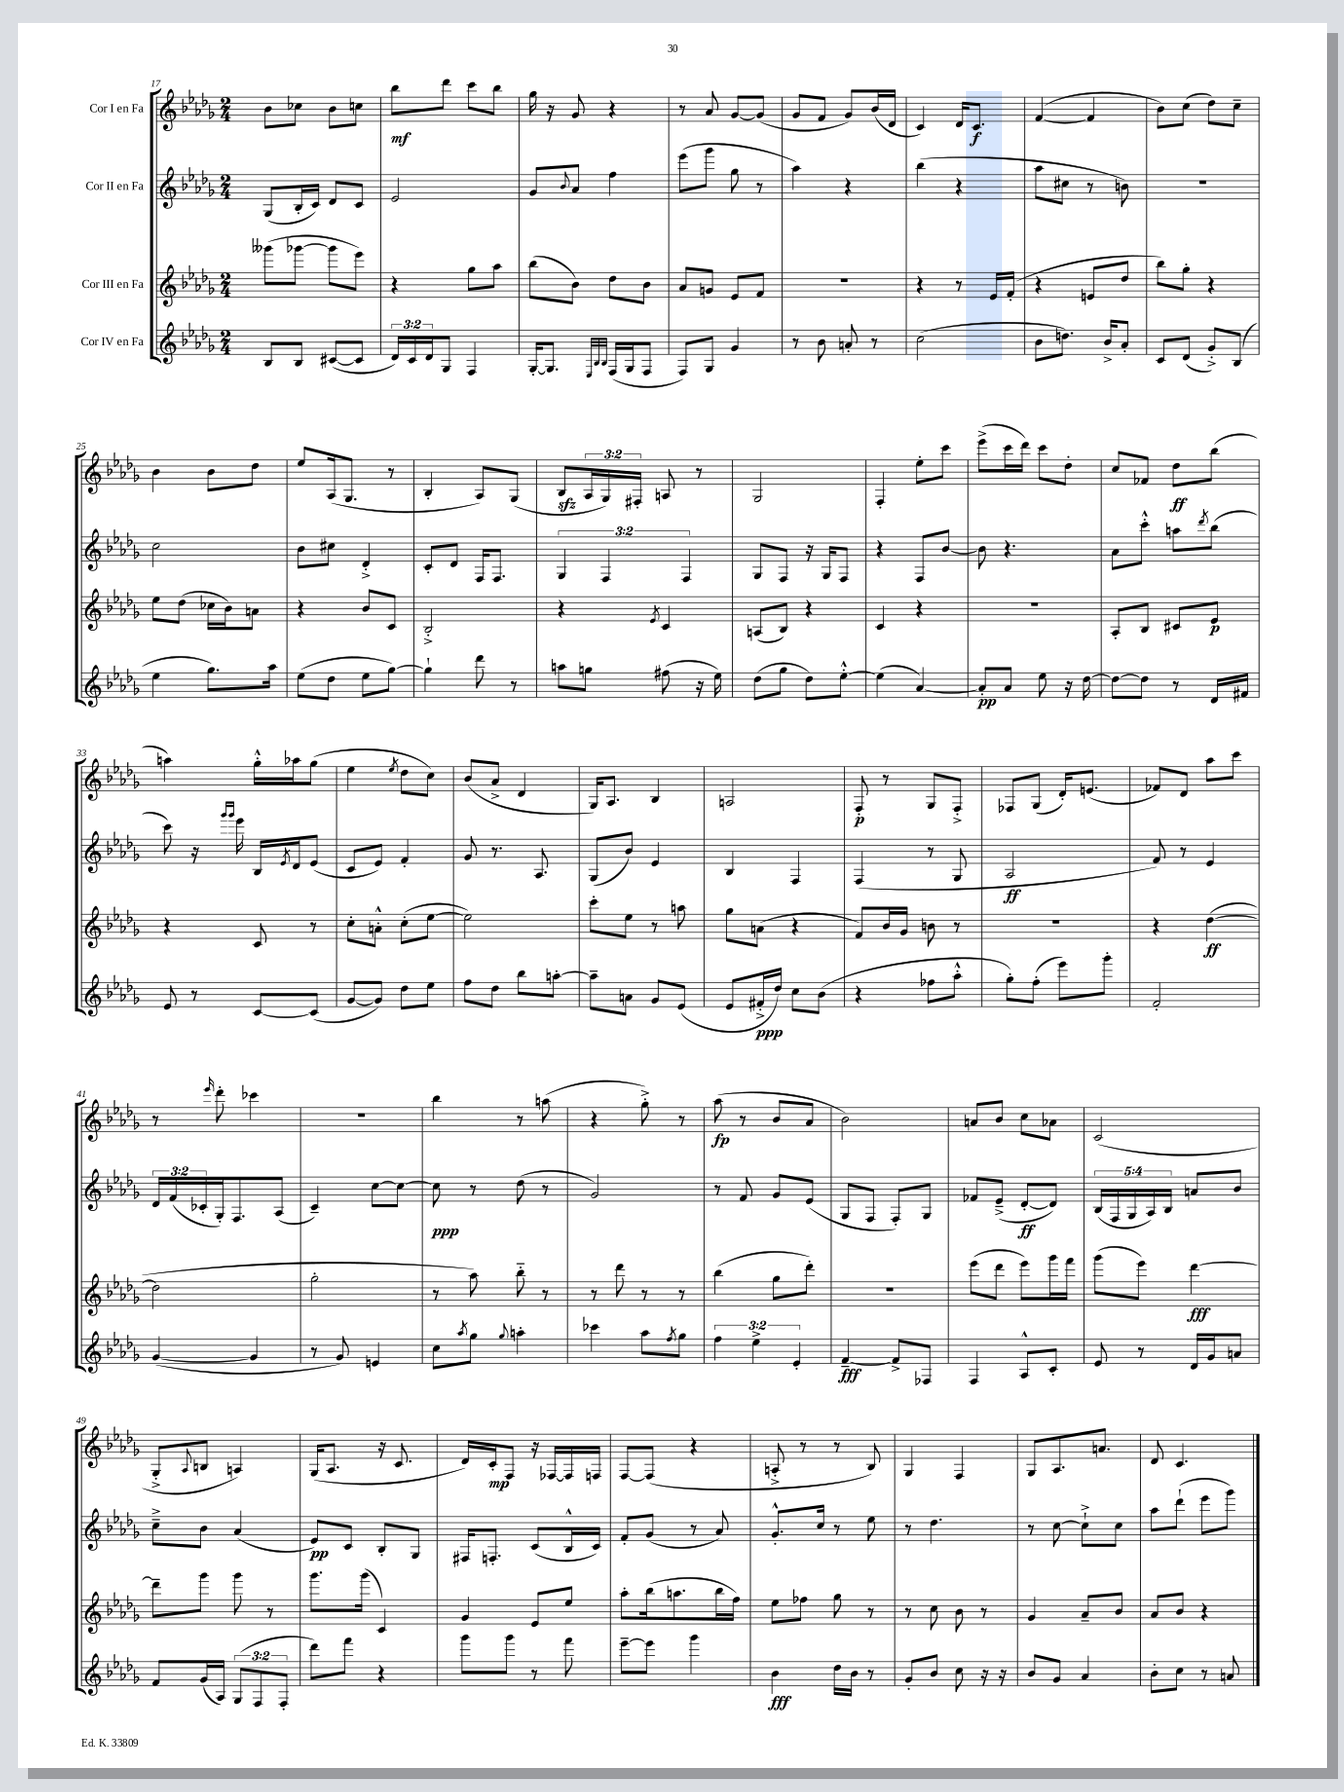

**kern	**dynam	**kern	**dynam	**kern	**dynam	**kern	**dynam
*part4	*part4	*part3	*part3	*part2	*part2	*part1	*part1
*staff4	*staff4	*staff3	*staff3	*staff2	*staff2	*staff1	*staff1
*I"Cor IV en Fa	*	*I"Cor III en Fa	*	*I"Cor II en Fa	*	*I"Cor I en Fa	*
*clefG2	*	*clefG2	*	*clefG2	*	*clefG2	*
*k[b-e-a-d-g-]	*	*k[b-e-a-d-g-]	*	*k[b-e-a-d-g-]	*	*k[b-e-a-d-g-]	*
*M2/4	*	*M2/4	*	*M2/4	*	*M2/4	*
=17	=17	=17	=17	=17	=17	=17	=17
8B-/L	.	(8ggg--X\L	.	(8G-/L	.	8b-\L	.
8B-/J	.	[8ggg-X\J	.	16B-'/L	.	8cc-X\J	.
.	.	.	.	16c/JJ)	.	.	.
([8c#X/L	.	8ggg-\L]	.	8d-/L	.	8b-\L	.
8c#/J]	.	8eee-\J)	.	8c/J	.	8ccn\J	.
=18	=18	=18	=18	=18	=18	=18	=18
24d-/LL)	.	4r	.	2e-/	.	8bb-\L	mf
24c/	.	.	.	.	.	.	.
24d-/J	.	.	.	.	.	.	.
8G-/J	.	.	.	.	.	8ddd-\J	.
4F/	.	8gg-\L	.	.	.	8ccc\L	.
.	.	8aa-\J	.	.	.	8bb-\J	.
=19	=19	=19	=19	=19	=19	=19	=19
[16G-'/KL	.	(8bb-\L	.	8g-/L	.	16gg-\	.
8.G-/J]	.	.	.	.	.	16r	.
.	.	.	.	8qqb-/	.	.	.
.	.	8b-\J)	.	8a-/J	.	8g-/	.
32qqE-/LLL	.	.	.	.	.	.	.
32qqB-/	.	.	.	.	.	.	.
32qqB-/JJJ	.	.	.	.	.	.	.
(16F/LL	.	8dd-\L	.	4ff\	.	4r	.
16G-/J	.	.	.	.	.	.	.
8F/J	.	8b-\J	.	.	.	.	.
=20	=20	=20	=20	=20	=20	=20	=20
8F/L)	.	8a-/L	.	(8eee-\L	.	8r	.
8G-/J	.	8gn/J	.	8ggg-\J	.	8a-/	.
4g-/	.	8e-/L	.	8gg-\	.	[8g-/L	.
.	.	8f/J	.	8r	.	(8g-/J]	.
=21	=21	=21	=21	=21	=21	=21	=21
8r	.	2r	.	4aa-\)	.	8g-/L	.
8b-\	.	.	.	.	.	8f/J	.
8an'/	.	.	.	4r	.	8g-/L)	.
8r	.	.	.	.	.	(16b-/L	.
.	.	.	.	.	.	16d-/JJ	.
=22	=22	=22	=22	=22	=22	=22	=22
(2cc\	.	4r	.	(4bb-\	.	4c/)	.
.	.	8r	.	4r	.	16d-/KL	.
.	.	.	.	.	.	8.c/J	f
.	.	16e-/LL	.	.	.	.	.
.	.	(16f'/JJ	.	.	.	.	.
=23	=23	=23	=23	=23	=23	=23	=23
8b-\L	.	4r	.	8aa-\L	.	([4f/	.
8.ddn\J)	.	.	.	8cc#X\J	.	.	.
.	.	8en/L	.	8r	.	4f/]	.
16b-^/KL	.	.	.	.	.	.	.
8a-'/J	.	8dd-/J	.	8bn\)	.	.	.
=24	=24	=24	=24	=24	=24	=24	=24
8c/L	.	8bb-\L)	.	2r	.	8b-\L)	.
(8d-/J	.	8gg-'\J	.	.	.	(8cc\J	.
8g-'^/L)	.	4r	.	.	.	8dd-\L)	.
(8B-/J	.	.	.	.	.	8cc~\J	.
!!LO:LB:g=z
=25	=25	=25	=25	=25	=25	=25	=25
4ee-\	.	8ee-\L	.	2cc\	.	4b-\	.
.	.	(8dd-\J	.	.	.	.	.
8.gg-\L)	.	16cc-X\LL	.	.	.	8b-\L	.
.	.	16b-\J)	.	.	.	.	.
.	.	8an\J	.	.	.	8dd-\J	.
16aa-\Jk	.	.	.	.	.	.	.
=26	=26	=26	=26	=26	=26	=26	=26
(8ee-\L	.	4r	.	8b-\L	.	8ee-/L	.
8dd-\J	.	.	.	8cc#X\J	.	(16A-/k	.
.	.	.	.	.	.	8.G-/J	.
8ee-\L	.	8b-/L	.	4d-'^/	.	.	.
[8gg-\J)	.	8c/J	.	.	.	8r	.
=27	=27	=27	=27	=27	=27	=27	=27
4gg-`\]	.	2B-'^/	.	8c'/L	.	4B-'/	.
.	.	.	.	8d-/J	.	.	.
8ddd-\	.	.	.	16F/KL	.	8A-/L)	.
.	.	.	.	8.F/J	.	.	.
8r	.	.	.	.	.	(8G-/J	.
=28	=28	=28	=28	=28	=28	=28	=28
8aan\L	.	4r	.	6G-/	.	8B-zz/L	.
8ggn\J	.	.	.	.	.	24A-/L	.
.	.	.	.	6F/	.	24G-/)	.
.	.	.	.	.	.	24F#X'/JJ	.
.	.	8qe-/	.	.	.	.	.
(8ff#X\	.	4c/	.	.	.	8An/	.
.	.	.	.	6F/	.	.	.
16r	.	.	.	.	.	8r	.
16ee-\)	.	.	.	.	.	.	.
=29	=29	=29	=29	=29	=29	=29	=29
(8dd-\L	.	(8An/L	.	8G-/L	.	2G-/	.
8gg-\J	.	8B-/J)	.	8F/J	.	.	.
8dd-\L)	.	4r	.	16r	.	.	.
.	.	.	.	16G-/KL	.	.	.
[8ee-'^^\J	.	.	.	8F/J	.	.	.
=30	=30	=30	=30	=30	=30	=30	=30
(4ee-\]	.	4c/	.	4r	.	4F'/	.
[4a-/)	.	4r	.	8F/L	.	8ee-'\L	.
.	.	.	.	[8b-/J	.	8ccc\J	.
=31	=31	=31	=31	=31	=31	=31	=31
8a-'/L]	pp	2r	.	8b-\]	.	(8eee-^\L	.
8a-/J	.	.	.	4.r	.	16ccc\L	.
.	.	.	.	.	.	16ddd-\JJ)	.
8ee-\	.	.	.	.	.	8ccc\L	.
16r	.	.	.	.	.	8dd-'\J	.
[16dd-\	.	.	.	.	.	.	.
=32	=32	=32	=32	=32	=32	=32	=32
8dd-\L_	.	8A-'/L	.	8a-\L	.	8cc/L	.
8dd-\J]	.	8B-/J	.	8ccc'^^\J	.	8f-X/J	.
8r	.	8c#X/L	.	8aan\L	.	8dd-\L	ff
.	.	.	.	8qddd-/	.	.	.
16d-/LL	.	8e-/J	p	(8bb-\J	.	(8bb-\J	.
16f#X/JJ	.	.	.	.	.	.	.
!!LO:LB:g=z
=33	=33	=33	=33	=33	=33	=33	=33
8e-/	.	4r	.	8ccc\)	.	4aan\)	.
8r	.	.	.	16r	.	.	.
.	.	.	.	16qqggg-/LL	.	.	.
.	.	.	.	16qqggg-/JJ	.	.	.
.	.	.	.	16eee-\	.	.	.
[8c/L	.	8c/	.	16B-/LL	.	16gg-'^^\LL	.
.	.	.	.	8qe-/	.	.	.
.	.	.	.	16d-/J	.	16aa-X\J	.
(8c/J]	.	8r	.	(8e-/J	.	(8gg-\J	.
=34	=34	=34	=34	=34	=34	=34	=34
[8g-/L	.	8cc'\L	.	8c/L	.	4ee-\	.
8g-/J])	.	8an'^^\J	.	8e-/J)	.	.	.
.	.	.	.	.	.	8qee-/	.
8dd-\L	.	(8cc'\L	.	4f'/	.	8dd-\L	.
8ee-\J	.	[8ee-\J	.	.	.	8cc\J)	.
=35	=35	=35	=35	=35	=35	=35	=35
8ff\L	.	2ee-\])	.	8g-/	.	(8b-/L	.
8dd-\J	.	.	.	8.r	.	8a-^/J	.
8bb-\L	.	.	.	.	.	4d-/	.
.	.	.	.	8.A-/	.	.	.
[8aan'\J	.	.	.	.	.	.	.
=36	=36	=36	=36	=36	=36	=36	=36
8aa~\L]	.	8ccc'\L	.	(8G-/L	.	16G-/KL)	.
.	.	.	.	.	.	8.A-/J	.
8an\J	.	8ee-\J	.	8b-/J)	.	.	.
8g-/L	.	8r	.	4e-/	.	4B-/	.
(8e-/J	.	8aan\	.	.	.	.	.
=37	=37	=37	=37	=37	=37	=37	=37
8e-/L	.	8gg-\L	.	4B-/	.	2An/	.
16f#X'^/L	ppp	(8an\J	.	.	.	.	.
16dd-/JJ)	.	.	.	.	.	.	.
8cc\L	.	4r	.	4F/	.	.	.
(8b-\J	.	.	.	.	.	.	.
=38	=38	=38	=38	=38	=38	=38	=38
4r	.	8f/L)	.	(4F/	.	8F'/	p
.	.	16b-/L	.	.	.	8r	.
.	.	16g-/JJ	.	.	.	.	.
8ff-X\L	.	8bn\	.	8r	.	8G-/L	.
8aa-'^^\J	.	8r	.	8G-/	.	8F'^/J	.
=39	=39	=39	=39	=39	=39	=39	=39
8gg-'\L)	.	2r	.	2A-/	ff	8F-X/L	.
(8ff'\J	.	.	.	.	.	(8G-/J	.
8eee-\L)	.	.	.	.	.	16d-'/KL)	.
.	.	.	.	.	.	(8.en/J	.
8ggg-'\J	.	.	.	.	.	.	.
=40	=40	=40	=40	=40	=40	=40	=40
2f'/	.	4r	.	8f/)	.	8f-X/L)	.
.	.	.	.	8r	.	8d-/J	.
.	.	([4dd-\	ff	4e-/	.	8aa-\L	.
.	.	.	.	.	.	8ccc\J	.
!!LO:LB:g=z
=41	=41	=41	=41	=41	=41	=41	=41
([4g-/	.	2dd-\]	.	24d-/LL	.	8r	.
.	.	.	.	(24f/	.	.	.
.	.	.	.	24c-X'/	.	.	.
.	.	.	.	.	.	16qqeee-/	.
.	.	.	.	16G-'/J)	.	8ddd-'\	.
.	.	.	.	8.F/	.	.	.
4g-/]	.	.	.	.	.	4ccc-X\	.
.	.	.	.	(8A-/J	.	.	.
=42	=42	=42	=42	=42	=42	=42	=42
8r	.	2gg-'\	.	4c~/)	.	2r	.
8g-/)	.	.	.	.	.	.	.
4en/	.	.	.	[8cc\L	.	.	.
.	.	.	.	8cc\J_	.	.	.
=43	=43	=43	=43	=43	=43	=43	=43
8cc\L	.	8r	.	8cc\]	ppp	4bb-\	.
8qaa-/	.	.	.	.	.	.	.
8gg-\J	.	8aa-\)	.	8r	.	.	.
8qqgg-/	.	.	.	.	.	.	.
4aan'\	.	8bb-\	.	(8dd-\	.	8r	.
.	.	8r	.	8r	.	(8aan\	.
=44	=44	=44	=44	=44	=44	=44	=44
4ccc-X\	.	8r	.	2g-/)	.	4r	.
.	.	8ddd-\	.	.	.	.	.
8aa-\L	.	8r	.	.	.	8gg-'^\)	.
8qff/	.	.	.	.	.	.	.
8gg-\J	.	8r	.	.	.	8r	.
=45	=45	=45	=45	=45	=45	=45	=45
6ff\	.	(4bb-\	.	8r	.	(8aa-\	fp
.	.	.	.	8f/	.	8r	.
6ee-^\	.	.	.	.	.	.	.
.	.	8gg-\L	.	8g-/L	.	8b-/L	.
6e-'/	.	.	.	.	.	.	.
.	.	8ddd-'\J)	.	(8e-/J	.	8a-/J	.
=46	=46	=46	=46	=46	=46	=46	=46
[4f~/	fff	2r	.	8G-/L	.	2b-\)	.
.	.	.	.	8F/J	.	.	.
8f^/L]	.	.	.	8F'/L)	.	.	.
8F-X/J	.	.	.	8G-/J	.	.	.
=47	=47	=47	=47	=47	=47	=47	=47
4F/	.	(8eee-\L	.	8f-X/L	.	8an/L	.
.	.	8ddd-\J	.	(8e-~^/J	.	8b-/J	.
8A-^^/L	.	8eee-\L)	.	[8d-'/L	ff	8cc\L	.
8c'/J	.	16ggg-\L	.	8d-/J])	.	8a-X\J	.
.	.	16fff\JJ	.	.	.	.	.
=48	=48	=48	=48	=48	=48	=48	=48
8e-/	.	(8ggg-\L	.	(20B-/LL	.	(2c/	.
.	.	.	.	20F/	.	.	.
.	.	.	.	20G-/	.	.	.
8r	.	8eee-\J)	.	.	.	.	.
.	.	.	.	20A-/)	.	.	.
.	.	.	.	20B-/JJ	.	.	.
16d-/LL	.	[4ddd-\	fff	8an/L	.	.	.
16g-/J	.	.	.	.	.	.	.
8an/J	.	.	.	8b-/J	.	.	.
!!LO:LB:g=z
=49	=49	=49	=49	=49	=49	=49	=49
8f/L	.	8ddd-~\L]	.	8cc~^\L	.	8G-'^/L	.
.	.	.	.	.	.	8qqA-/	.
(16g-/L	.	8ggg-\J	.	8b-\J	.	8Bn/J	.
16A-/JJ)	.	.	.	.	.	.	.
(12G-/L	.	8ggg-\	.	(4a-/	.	4An/)	.
12F/	.	.	.	.	.	.	.
.	.	8r	.	.	.	.	.
12F'/J	.	.	.	.	.	.	.
=50	=50	=50	=50	=50	=50	=50	=50
8ddd-\L)	.	8.ggg-\L	.	8e-/L)	pp	(16G-/KL	.
.	.	.	.	.	.	8.A-/J	.
8fff\J	.	.	.	8c/J	.	.	.
.	.	(16ggg-\Jk	.	.	.	.	.
4r	.	4c/)	.	8B-'/L	.	16r	.
.	.	.	.	.	.	8.c/	.
.	.	.	.	8G-/J	.	.	.
=51	=51	=51	=51	=51	=51	=51	=51
8ggg-\L	.	4g-/	.	16F#X/KL	.	16d-/LL)	.
.	.	.	.	8.Fn'/J	.	16c'/J	mp
8ggg-\J	.	.	.	.	.	8F/J	.
8r	.	8e-/L	.	(8c/L	.	16r	.
.	.	.	.	.	.	[16F-X/LL	.
8fff\	.	8ee-/J	.	16B-^^/L	.	16F-/]	.
.	.	.	.	16c/JJ)	.	16Fn/JJ	.
=52	=52	=52	=52	=52	=52	=52	=52
[8eee-~\L	.	8aa-'\L	.	8f'/L	.	[8F/L	.
8eee-\J]	.	(16bb-\k	.	(8g-/J	.	(8F/J]	.
.	.	8.aan\	.	.	.	.	.
4ggg-\	.	.	.	8r	.	4r	.
.	.	16bb-\L	.	8a-/)	.	.	.
.	.	16ff\JJ)	.	.	.	.	.
=53	=53	=53	=53	=53	=53	=53	=53
4b-\	fff	8ee-\L	.	8.g-'^^/L	.	8An'^/	.
.	.	8ff-X\J	.	.	.	8r	.
.	.	.	.	16cc/Jk	.	.	.
16dd-\LL	.	8gg-\	.	8r	.	8r	.
16b-\JJ	.	.	.	.	.	.	.
8r	.	8r	.	8ee-\	.	8B-/)	.
=54	=54	=54	=54	=54	=54	=54	=54
8g-'/L	.	8r	.	8r	.	4G-/	.
8b-/J	.	8cc\	.	4.dd-\	.	.	.
8cc\	.	8b-\	.	.	.	4F/	.
16r	.	8r	.	.	.	.	.
16r	.	.	.	.	.	.	.
=55	=55	=55	=55	=55	=55	=55	=55
8b-/L	.	4g-/	.	8r	.	8G-/L	.
8g-/J	.	.	.	[8cc\	.	8.A-/	.
4a-/	.	8a-~/L	.	8cc`^\L]	.	.	.
.	.	.	.	.	.	8.an/J	.
.	.	8b-/J	.	8cc\J	.	.	.
=56	=56	=56	=56	=56	=56	=56	=56
8b-'\L	.	8a-/L	.	8aa-\L	.	8d-/	.
8cc\J	.	8b-/J	.	(8ddd-`\J	.	4.c/	.
8r	.	4r	.	8eee-\L	.	.	.
8an/	.	.	.	8ggg-\J)	.	.	.
==	==	==	==	==	==	==	==
*-	*-	*-	*-	*-	*-	*-	*-
